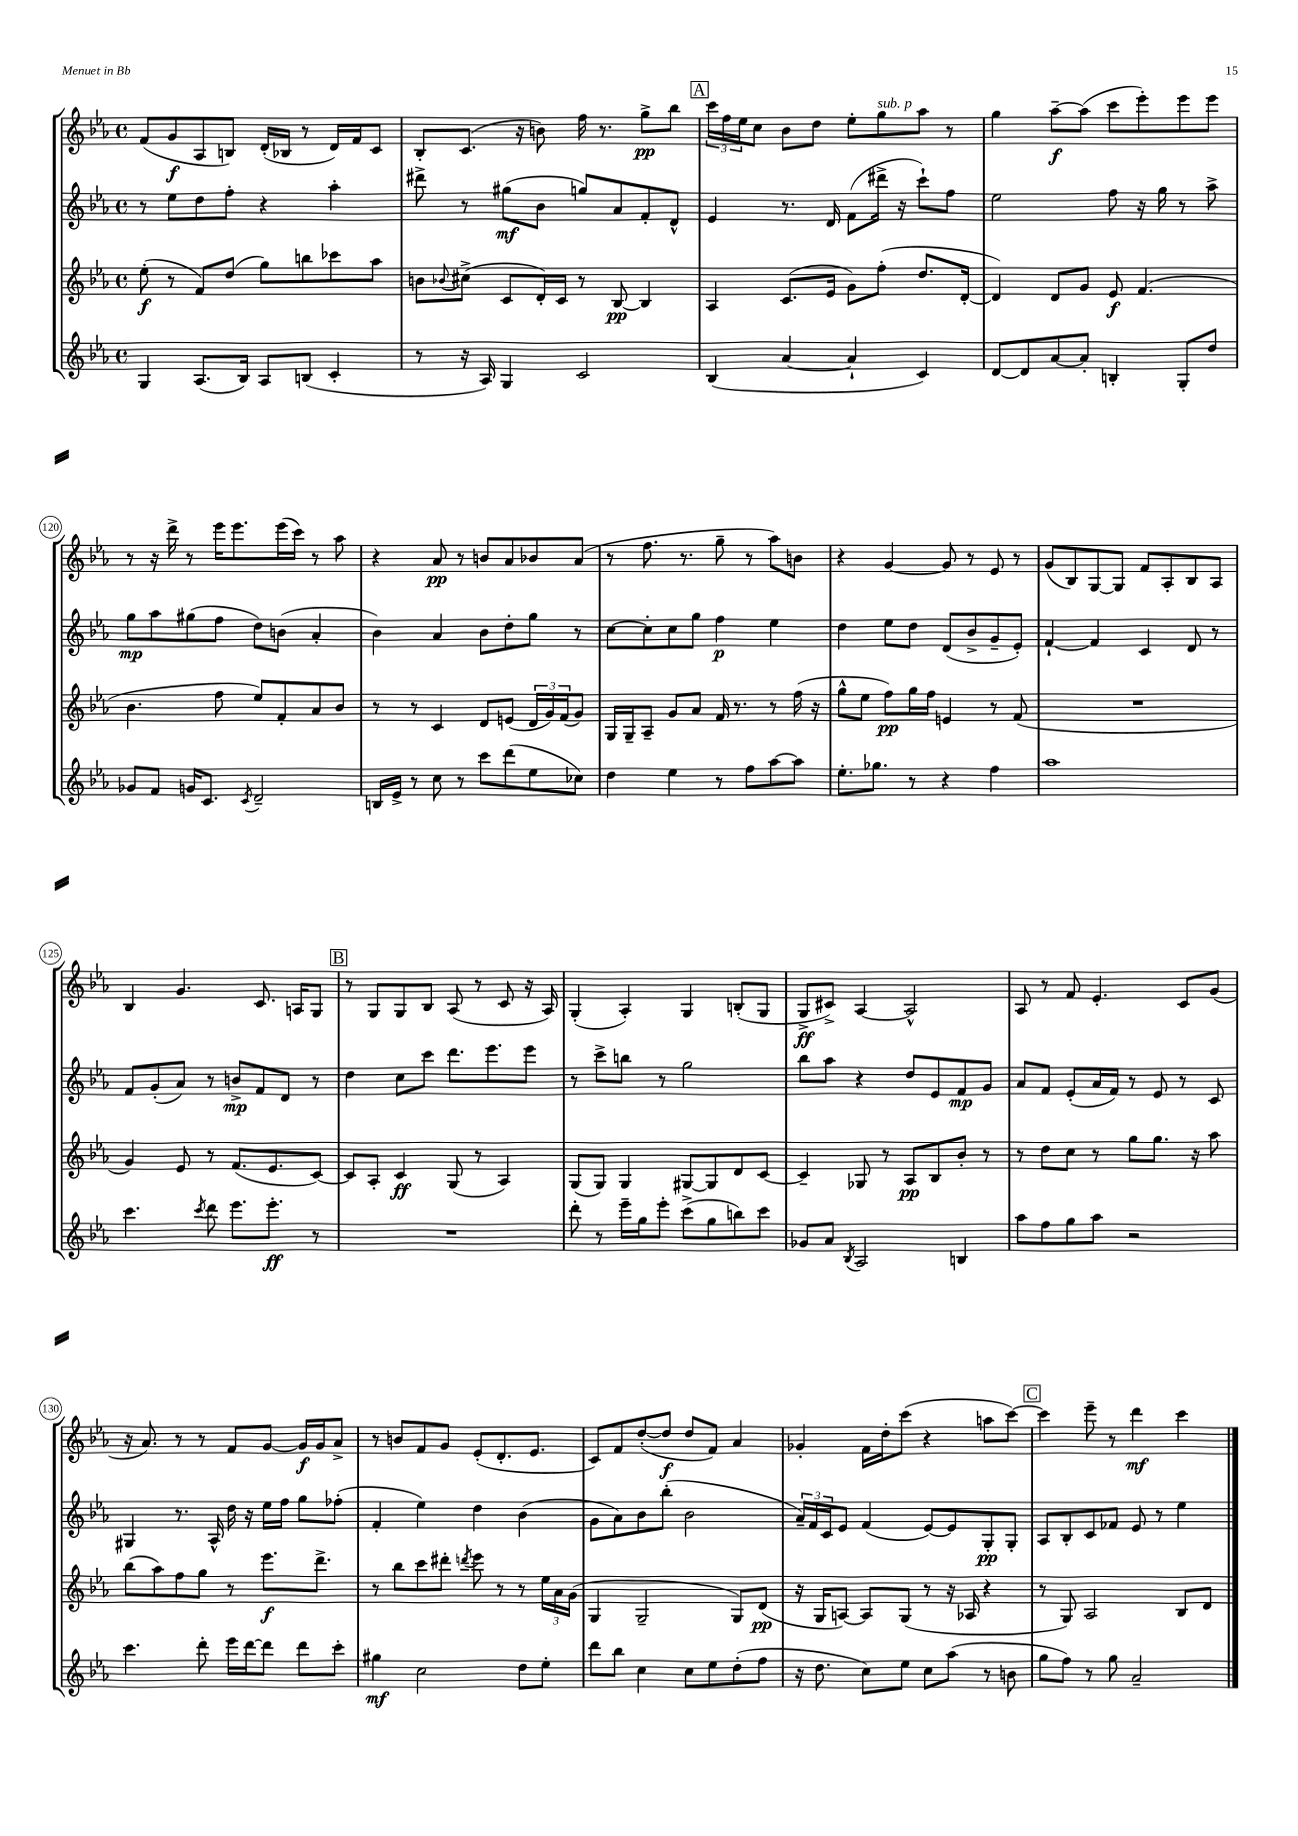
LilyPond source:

<<
\new StaffGroup <<
\new Staff = "s0" {
    \clef treble \key ees \major \defaultTimeSignature \time 4/4
    f'8( g'8\f aes8 b8) d'16-.( bes16 r8 d'16) f'16 c'8 |
    bes8-. c'8.( r16 b'8) f''16 r8. g''8->\pp bes''8 |
    \mark \markup { \box "A" } \tuplet 3/2 { c'''16 f''16 ees''16 } c''8 bes'8 d''8 ees''8-. g''8^\markup { \italic "sub. p" } aes''8 r8 |
    g''4 aes''8~--\f aes''8( c'''8 ees'''8-.) ees'''8 ees'''8 |
    r8 r16 d'''16-> r8 ees'''16 ees'''8. ees'''16( c'''16) r8 aes''8 |
    r4 aes'8\pp r8 b'8 aes'8 bes'8 aes'8( |
    r8 f''8. r8. g''8-- r8 aes''8) b'8 |
    r4 g'4~ g'8 r8 ees'8 r8 |
    g'8( bes8) g8~ g8 f'8 aes8-. bes8 aes8 |
    bes4 g'4. c'8. a16 g8 |
    \mark \markup { \box "B" } r8 g8 g8 bes8 aes8( r8 c'8 r16 aes16) |
    g4-.( aes4-.) g4 b8-.( g8 |
    g8->\ff cis'8->) aes4~ aes2-^ |
    aes8 r8 f'8 ees'4.-. c'8 g'8( |
    r16 aes'8.) r8 r8 f'8 g'8~ g'16\f g'16 aes'8-> |
    r8 b'8 f'8 g'8 ees'8-.( d'8.-. ees'8. |
    c'8) f'8 d''8~-.( d''8\f d''8 f'8) aes'4 |
    ges'4-. f'16 d''16-. c'''8( r4 a''8 c'''8~) |
    \mark \markup { \box "C" } c'''4 ees'''8-- r8 d'''4\mf c'''4 \bar "|." |
}
\new Staff = "s1" {
    \clef treble \key ees \major \defaultTimeSignature \time 4/4
    r8 ees''8 d''8 f''8-. r4 aes''4-. |
    dis'''8-> r8 gis''8\mf( bes'8 g''8) aes'8 f'8-. d'8-^ |
    \mark \markup { \box "A" } ees'4 r8. d'16 f'8( dis'''16-> r16 c'''8-!) f''8 |
    ees''2 f''8 r16 g''16 r8 aes''8-> |
    g''8\mp aes''8 gis''8( f''8 d''8) b'8( aes'4-. |
    bes'4) aes'4 bes'8 d''8-. g''8 r8 |
    c''8~ c''8-. c''8 g''8 f''4\p ees''4 |
    d''4 ees''8 d''8 d'8( bes'8-> g'8-- ees'8-.) |
    f'4~-! f'4 c'4 d'8 r8 |
    f'8 g'8-.( aes'8) r8 b'8->\mp f'8 d'8 r8 |
    \mark \markup { \box "B" } d''4 c''8 c'''8 d'''8. ees'''8. ees'''8 |
    r8 c'''8-> b''8 r8 g''2 |
    bes''8 aes''8 r4 d''8 ees'8 f'8\mp g'8 |
    aes'8 f'8 ees'8-.( aes'16 f'16) r8 ees'8 r8 c'8 |
    gis4 r8. aes16-^ d''16 r16 ees''16 f''16 g''8 fes''8-.( |
    f'4-. ees''4) d''4 bes'4( |
    g'8 aes'8) bes'8 bes''8-.( bes'2 |
    \tuplet 3/2 { aes'16--) f'16 c'16 } ees'8 f'4( ees'8~) ees'8 g8-.\pp g8-. |
    \mark \markup { \box "C" } aes8 bes8-. c'8 fes'8 ees'8 r8 ees''4 \bar "|." |
}
\new Staff = "s2" {
    \clef treble \key ees \major \defaultTimeSignature \time 4/4
    ees''8-.\f( r8 f'8) d''8( g''8) b''8 ces'''8 aes''8 |
    b'8 \appoggiatura { bes'8 } cis''8->( c'8 d'16-.) c'16 r8 bes8~\pp bes4 |
    \mark \markup { \box "A" } aes4 c'8.( ees'16 g'8) f''8-.( d''8. d'16~-. |
    d'4) d'8 g'8 ees'8\f f'4.( |
    bes'4. f''8 ees''8) f'8-. aes'8 bes'8 |
    r8 r8 c'4 d'8 e'8( \tuplet 3/2 { d'16 g'16) f'16( } g'8) |
    g16 g16-- aes8-- g'8 aes'8 f'16 r8. r8 f''16( r16 |
    g''8-^ ees''8 f''8\pp) g''16 f''16 e'4 r8 f'8( |
    R1 |
    g'4) ees'8 r8 f'8.( ees'8. c'8~) |
    \mark \markup { \box "B" } c'8 aes8-. c'4\ff g8( r8 aes4) |
    g8( g8) g4 gis8~ gis8 d'8 c'8~ |
    c'4-- ges8 r8 aes8\pp bes8 bes'8-. r8 |
    r8 d''8 c''8 r8 g''8 g''8. r16 aes''8 |
    bes''8( aes''8) f''8 g''8 r8 ees'''8.\f d'''8.-> |
    r8 bes''8 c'''8 dis'''8-. \acciaccatura { d'''8 } ees'''8 r8 r8 \tuplet 3/2 { ees''16 aes'16 g'16( } |
    g4 g2-- g8) d'8\pp( |
    r16 g16 a8~) a8 g8( r8 r16 aes16 r4 |
    \mark \markup { \box "C" } r8 g8) aes2 bes8 d'8 \bar "|." |
}
\new Staff = "s3" {
    \clef treble \key ees \major \defaultTimeSignature \time 4/4
    g4 aes8.( bes16) aes8 b8( c'4-. |
    r8 r16 aes16) g4 c'2 |
    \mark \markup { \box "A" } bes4( aes'4~ aes'4-! c'4) |
    d'8~ d'8 aes'8~ aes'8-. b4-. g8-. d''8 |
    ges'8 f'8 g'16 c'8. \acciaccatura { c'8 } d'2-- |
    b16 ees'16-> r8 c''8 r8 c'''8 d'''8( ees''8 ces''8) |
    d''4 ees''4 r8 f''8 aes''8~ aes''8 |
    ees''8.-. ges''8. r8 r4 f''4 |
    aes''1 |
    c'''4. \acciaccatura { c'''8 } d'''8 ees'''8. ees'''8.-.\ff r8 |
    \mark \markup { \box "B" } R1 |
    d'''8-. r8 ees'''16-- g''16 ees'''8-. c'''8->( g''8 b''8) c'''8 |
    ges'8 aes'8 \acciaccatura { bes8 } aes2 b4 |
    aes''8 f''8 g''8 aes''8 r2 |
    c'''4. d'''8-. ees'''16 d'''16~ d'''8 d'''8 c'''8-. |
    gis''4\mf c''2 d''8 ees''8-. |
    d'''8 bes''8 c''4 c''8 ees''8 d''8-.( f''8 |
    r16 d''8. c''8) ees''8 c''8 aes''8( r8 b'8 |
    \mark \markup { \box "C" } g''8 f''8) r8 g''8 aes'2-- \bar "|." |
}
>>
>>
\layout { \context { \Score currentBarNumber = #116 \override BarNumber.break-visibility = ##(#f #t #t) barNumberVisibility = #(every-nth-bar-number-visible 5) \override BarNumber.stencil = #(make-stencil-circler 0.1 0.3 ly:text-interface::print) } }
